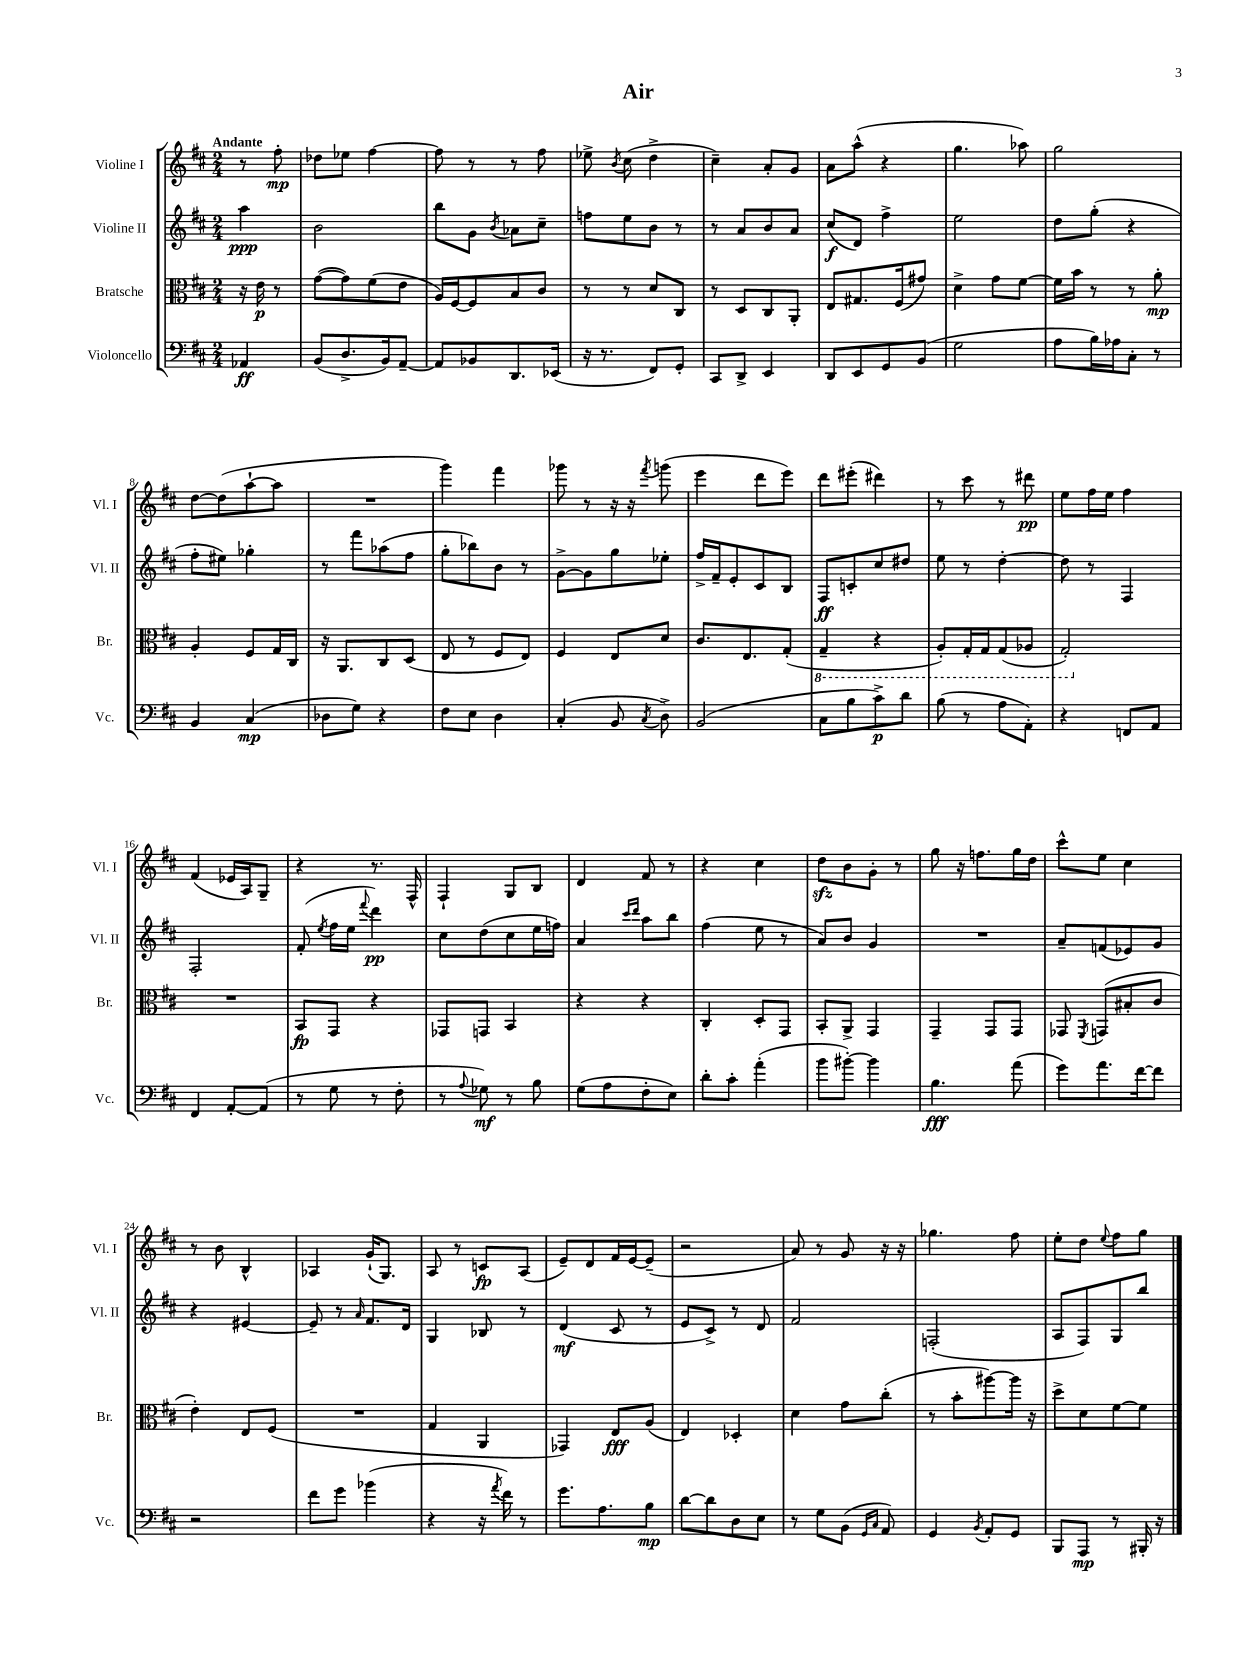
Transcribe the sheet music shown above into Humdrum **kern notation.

**kern	**kern	**kern	**kern
*staff4	*staff3	*staff2	*staff1
*clefF4	*clefC3	*clefG2	*clefG2
*k[f#c#]	*k[f#c#]	*k[f#c#]	*k[f#c#]
*M2/4	*M2/4	*M2/4	*M2/4
4AA-	16r	4aa	8r
.	16e	.	.
.	8r	.	8ff#'
=	=	=	=
(8BB	([8g	2b	8dd-
8.D^	8g])	.	8ee-
.	(8f#	.	[4ff#
16BB)	.	.	.
[8AA~	8e	.	.
=	=	=	=
8AA]	16A)	8bb	8ff#]
.	[16F#	.	.
8BB-	8F#]	8g	8r
.	.	8qb	.
8.DD	8B	8a-	8r
.	8c#	8cc#~	8ff#
(16EE-	.	.	.
=	=	=	=
16r	8r	8ff	8ee-^
8.r	.	.	.
.	.	.	8qb
.	8r	8ee	(8cc#
8FF#)	8d	8b	4dd^
8GG'	8C#	8r	.
=	=	=	=
8CC#	8r	8r	4cc#~)
8DD^	8D	8a	.
4EE	8C#	8b	8a'
.	8AA'	8a	8g
=	=	=	=
8DD	8E	(8cc#	8a
8EE	8.G#	8d)	(8aa^^
8GG	.	4ff#^	4r
.	(16F#	.	.
(8BB	8g#)	.	.
=	=	=	=
2G	4d^	2ee	4.gg
.	8g	.	.
.	[8f#	.	8aa-)
=	=	=	=
8A	16f#]	8dd	2gg
.	16b	.	.
16B)	8r	(8gg'	.
16A-	.	.	.
8C#'	8r	4r	.
8r	8a'	.	.
=	=	=	=
4BB	4A'	8ff#'	[8dd
.	.	8ee#)	(8dd]
(4C#	8F#	4gg-'	[8aa`
.	16G	.	8aa]
.	16C#	.	.
=	=	=	=
8D-	16r	8r	2r
.	8.AA	.	.
8G)	.	8fff#	.
4r	8C#	(8aa-	.
.	(8D	8ff#	.
=	=	=	=
8F#	8E	8gg'	4ggg)
8E	8r	8bb-)	.
4D	8F#	8b	4fff#
.	8E)	8r	.
=	=	=	=
(4C#'	4F#	[8g^	8ggg-
.	.	8g]	8r
8BB	8E	8gg	16r
.	.	.	16r
8qC#	.	.	8qfff#
8D^)	8d	8ee-'	(8ggg
=	=	=	=
(2BB	8.c#	16ff#^	4eee
.	.	16f#~	.
.	.	8e'	.
.	8.E	.	.
.	.	8c#	8ddd
.	(8G'	8B	8eee)
=	=	=	=
8C#	4GG~	8F#	8ddd
8B	.	8c'	(8eee#'
8c#^)	4r	8cc#	4ddd#)
8d	.	8dd#	.
=	=	=	=
(8B	8AA')	8ee	8r
8r	16GG'	8r	8ccc#
.	16GG	.	.
8A	(8GG	[4dd'	8r
8AA')	8AA-	.	8ddd#
=	=	=	=
4r	2GG')	8dd]	8ee
.	.	8r	16ff#
.	.	.	16ee
8FF	.	4F#	4ff#
8AA	.	.	.
=	=	=	=
4FF#	2r	2F#'	(4f#
[8AA'	.	.	16e-
.	.	.	16A)
(8AA]	.	.	8G~
=	=	=	=
8r	8BB	(8f#'	4r
.	.	8qee	.
8G	8GG	16ff#	.
.	.	16ee	.
.	.	8qqfff#	.
8r	4r	4ddd)	8.r
8F#'	.	.	.
.	.	.	16F#^^
=	=	=	=
8r	8GG-	8cc#	4F#`
8qqA	.	.	.
8G-)	8GG	(8dd	.
8r	4BB	8cc#	8G
8B	.	16ee	8B
.	.	16ff)	.
=	=	=	=
(8G	4r	4a	4d
8A	.	.	.
.	.	16qqccc#	.
.	.	16qqddd	.
8F#'	4r	8aa	8f#
8E)	.	8bb	8r
=	=	=	=
8d'	4C#'	(4ff#	4r
8c#'	.	.	.
(4a'	8D'	8ee	4cc#
.	8GG	8r	.
=	=	=	=
8b	8BB'	8a)	8dd
[8b#')	8AA^	8b	8b
4b#]	4GG	4g	8g'
.	.	.	8r
=	=	=	=
4.B	4GG~	2r	8gg
.	.	.	16r
.	.	.	8.ff
.	8GG	.	.
(8a	8GG	.	16gg
.	.	.	16dd
=	=	=	=
8g)	8GG-	8a~	8ccc#^^
.	8qFF#	.	.
8.a	(8GG	(8f	8ee
.	8B#'	8e-)	4cc#
[16f#	.	.	.
8f#]	8c#	8g	.
=	=	=	=
2r	4e')	4r	8r
.	.	.	8b
.	8E	[4e#	4B^^
.	(8F#	.	.
=	=	=	=
8f#	2r	8e#~]	4A-
8g	.	8r	.
.	.	16qqa	.
(4b-	.	8.f#	(16g`
.	.	.	8.G)
.	.	16d	.
=	=	=	=
4r	4G	4G	8A
.	.	.	8r
16r	4AA	8B-	8c
8qa	.	.	.
16f#)	.	.	.
8r	.	8r	(8A
=	=	=	=
8.g	4GG-)	(4d	8e~)
.	.	.	8d
8.A	.	.	.
.	8E	8c#	16f#
.	.	.	[16e
8B	(8A	8r	(8e~]
=	=	=	=
[8d	4E)	8e	2r
8d]	.	8c#^)	.
8D	4D-'	8r	.
8E	.	8d	.
=	=	=	=
8r	4d	2f#	8a)
8G	.	.	8r
(8BB	8g	.	8g
16qqGG	.	.	.
16qqC#	.	.	.
8AA)	(8cc#'	.	16r
.	.	.	16r
=	=	=	=
4GG	8r	(2F'	4.gg-
.	8b'	.	.
8qBB	.	.	.
8AA'	[8aa#)	.	.
8GG	16aa#]	.	8ff#
.	16r	.	.
=	=	=	=
8BBB	8dd^	8A	8ee'
8AAA	8d	8F#)	8dd
.	.	.	8qqee
8r	[8f#	8G	8ff#
16BBB#'	8f#]	8bb	8gg
16r	.	.	.
==	==	==	==
*-	*-	*-	*-
